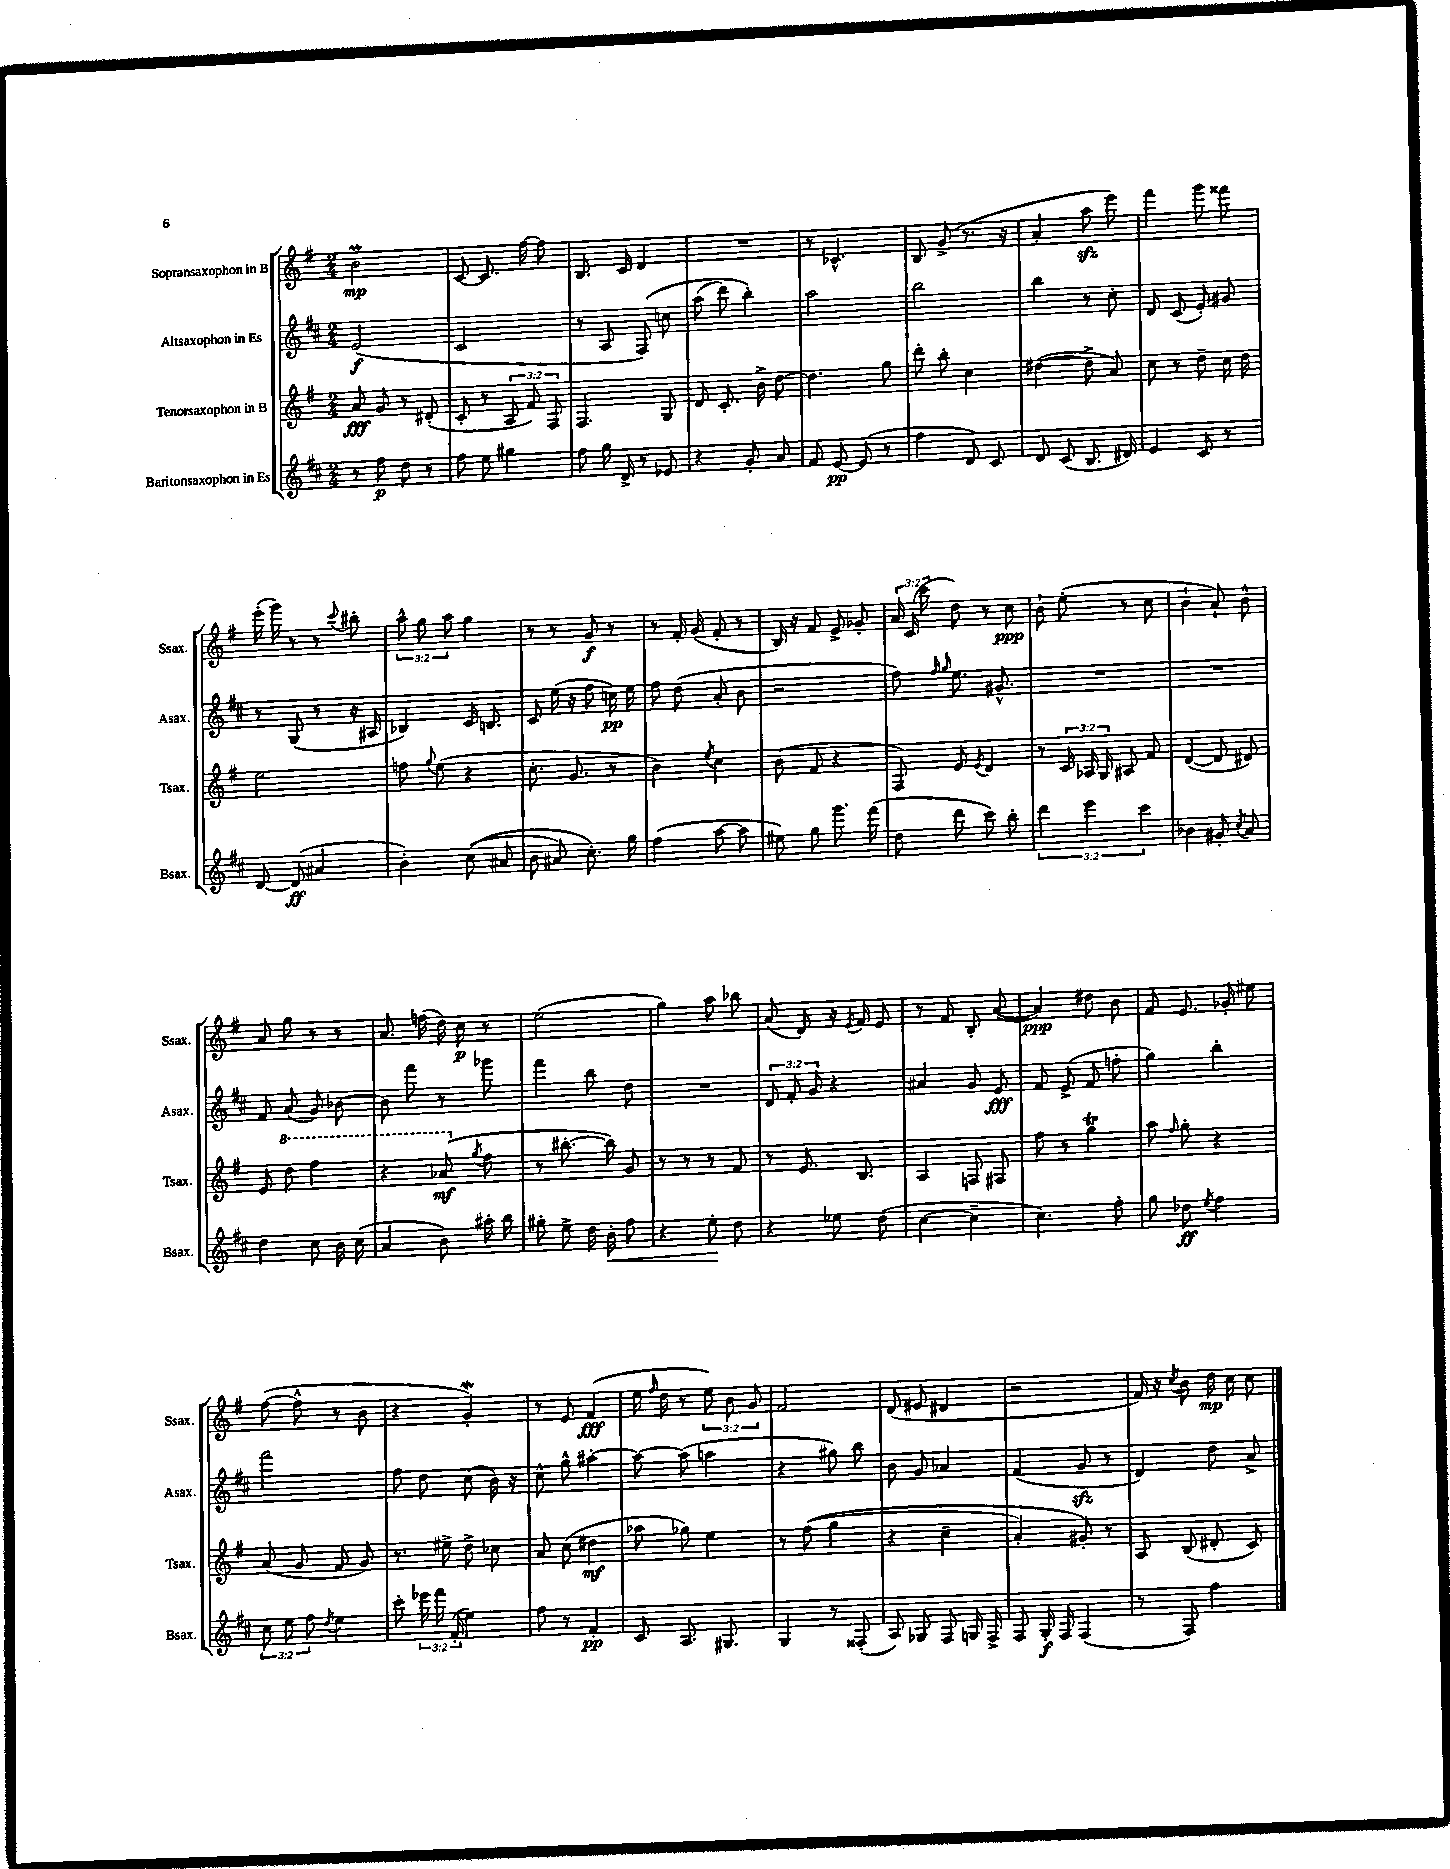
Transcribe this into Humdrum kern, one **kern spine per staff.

**kern	**kern	**kern	**kern
*staff4	*staff3	*staff2	*staff1
*clefG2	*clefG2	*clefG2	*clefG2
*k[f#c#]	*k[f#]	*k[f#c#]	*k[f#]
*M2/4	*M2/4	*M2/4	*M2/4
8r	8a	(2e	2b
8ff#	8g	.	.
8dd	8r	.	.
8r	(8d#'	.	.
=	=	=	=
8ff#	8c'	2c#	[8c
8ee	8r	.	8.c]
4gg#	12A	.	.
.	.	.	[16ff#
.	12f#)	.	.
.	.	.	8ff#]
.	12F#	.	.
=	=	=	=
8ff#	4.F#	8r	8.B
16gg	.	8A	.
16d^	.	.	16c
8r	.	&(8F#)	4d
8e-	8G	8cc	.
=	=	=	=
4r	8d	(8aa	2r
.	8.c'	8ddd)	.
8g'	.	4bb'&)	.
.	16b^	.	.
8a	[8dd	.	.
=	=	=	=
8f#	4.dd]	2aa	8r
[8e	.	.	4.c-^^
(8e]	.	.	.
8r	8gg	.	.
=	=	=	=
4ff#	8ddd'	2bb	8B
.	8bb'	.	(8g^
8d)	4cc	.	8.r
8c#	.	.	.
.	.	.	16r
=	=	=	=
8d	([4dd#	4bb	4a'
(8c#	.	.	.
8.B	8dd#^]	8r	8aa
.	8a)	8cc#'	8eee)
16d#)	.	.	.
=	=	=	=
4e	8cc	8d	4fff#
.	8r	(8c#	.
8c#	8dd~	8e')	8ggg
8r	16cc	8g#	8fff##
.	16dd	.	.
=	=	=	=
[8d	2ee	8r	(16eee'
.	.	.	16ggg)
(8d]	.	(8G	8r
4a#	.	8r	8r
.	.	.	8qqccc
.	.	16r	8bb#'
.	.	16A#	.
=	=	=	=
4b')	8ff	4B-)	12aa^^
.	.	.	12gg
.	8qqgg	.	.
.	(8ee	.	.
.	.	.	12aa
&((8cc#	4r	16c#	4gg
.	.	8.B	.
8a#	.	.	.
=	=	=	=
8b	8.cc'	8c#	8r
8a#)	.	(16ee	8r
.	8.g	16r	.
8.cc#'&)	.	8ff#	8g
.	8r	16cc)	8r
16gg	.	16ee	.
=	=	=	=
(4ff#	4b)	8ff#	8r
.	.	(8dd	16f#'
.	.	.	(16g
.	8qee	.	.
[8aa	4cc	8a'	8f#'
8aa]	.	8b	8r
=	=	=	=
8ee#)	(8b	2r	16B)
.	.	.	16r
8gg	8f#	.	8f#
8.ggg	4r	.	8e^
.	.	.	8g-'
(16fff#	.	.	.
=	=	=	=
8dd	8F#)	8ff#)	24a
.	.	.	(24c
.	.	.	24ccc
.	.	16qqff#	.
.	.	16qqgg	.
8ddd	8e	8.ee	8dd)
.	8qe	.	.
8ccc#)	4d	.	8r
.	.	8.g#^^	.
8bb'	.	.	8cc
=	=	=	=
6ddd	8r	2r	8b`
.	24c	.	(8ee'
6eee	24A-	.	.
.	24G	.	.
.	8A#	.	8r
6ccc#	.	.	.
.	8f#	.	8cc
=	=	=	=
4b-	([4d	2r	4b`
8g#'	8d]	.	8a`)
8qcc#	.	.	.
8a	8d#)	.	8b^^
=	=	=	=
4dd	8e	8f#	8a
.	8ddd	(8a	8gg
8cc#	4fff#	8g)	8r
16b	.	[8b-	8r
(16cc#	.	.	.
=	=	=	=
4a	4r	8b-]	8.a
.	.	8fff#	.
.	.	.	(16ff
8b)	(8aa-	8r	16dd)
.	.	.	16cc
.	8qgg	.	.
16aa#'	8ff#	8ggg-	8r
16bb	.	.	.
=	=	=	=
8gg#'	8r	4fff#	(2ee
8ee^	[8.bb#'	.	.
16dd	.	8bb	.
16b'	16bb#])	.	.
8ff#	8g	8dd	.
=	=	=	=
4r	8r	2r	4gg)
.	8r	.	.
8ee'	8r	.	8aa
8dd	8f#	.	8bb-
=	=	=	=
4r	8r	12d	(8a
.	.	12f#'	.
.	8.e	.	8d)
.	.	12g	.
8ee-	.	4r	16r
.	.	.	8qe
.	8.B	.	16f#
(8dd	.	.	8e
=	=	=	=
[4cc#	4A	4a#	8r
.	.	.	8f#
4cc#~]	8F	8g	8B'
.	8F#	8e	([8a
=	=	=	=
4.cc#)	8ff#	8f#	4a])
.	8r	(8e^	.
.	4gg	8f#	8dd#
8ff#'	.	8ff'	8b
=	=	=	=
8gg	8aa	4gg)	8f#
.	16qqff#	.	.
8dd-	8gg'	.	8.e
8qee	.	.	.
4ff#	4r	4bb'	.
.	.	.	16g-'
.	.	.	8ee#
=	=	=	=
12cc#	(8a	2fff#	([8ff#
12ee	.	.	.
.	8g	.	8ff#^^]
12ff#	.	.	.
8qdd	.	.	.
4ee	8f#	.	8r
.	8g)	.	8b
=	=	=	=
8ccc#'	8.r	8ff#	4r
24eee-	.	8dd	.
24fff#	.	.	.
.	16ee#^	.	.
(24f#'	.	.	.
4ee)	8dd^	(8cc#	4g')
.	8cc-	16b)	.
.	.	16r	.
=	=	=	=
8ff#	8a	8cc#^^	8r
8r	(8cc	8gg^^	8e
4f#'	4dd#	[4aa#'	(4f#
=	=	=	=
8c#	8aa-	8aa#_	16ee
.	.	.	16qqff#
.	.	.	16dd
8.A	8gg-)	(8aa#]	8r
.	4ee	4aa	12ee)
8.G#	.	.	.
.	.	.	12b
.	.	.	12g
=	=	=	=
4G	8r	4r	2f#
.	&((8ff#	.	.
8r	4gg	8gg#)	.
(8F##'	.	8bb	.
=	=	=	=
8A)	4r	8b	(8d
8G-	.	8g	8e#
8F#	4cc~	4a-	4d#
16G	.	.	.
16F#^	.	.	.
=	=	=	=
8F#	4a')	(4f#	2r
16G'	.	.	.
16F#	.	.	.
(4F#	8g#'&)	8g	.
.	8r	8r	.
=	=	=	=
8r	8A	4d)	16f#)
.	.	.	16r
.	.	.	8qcc
8F#)	(8B	.	8b
4ff#	8d#'	8dd	16dd
.	.	.	16cc
.	8c)	8a^	8cc
==	==	==	==
*-	*-	*-	*-
